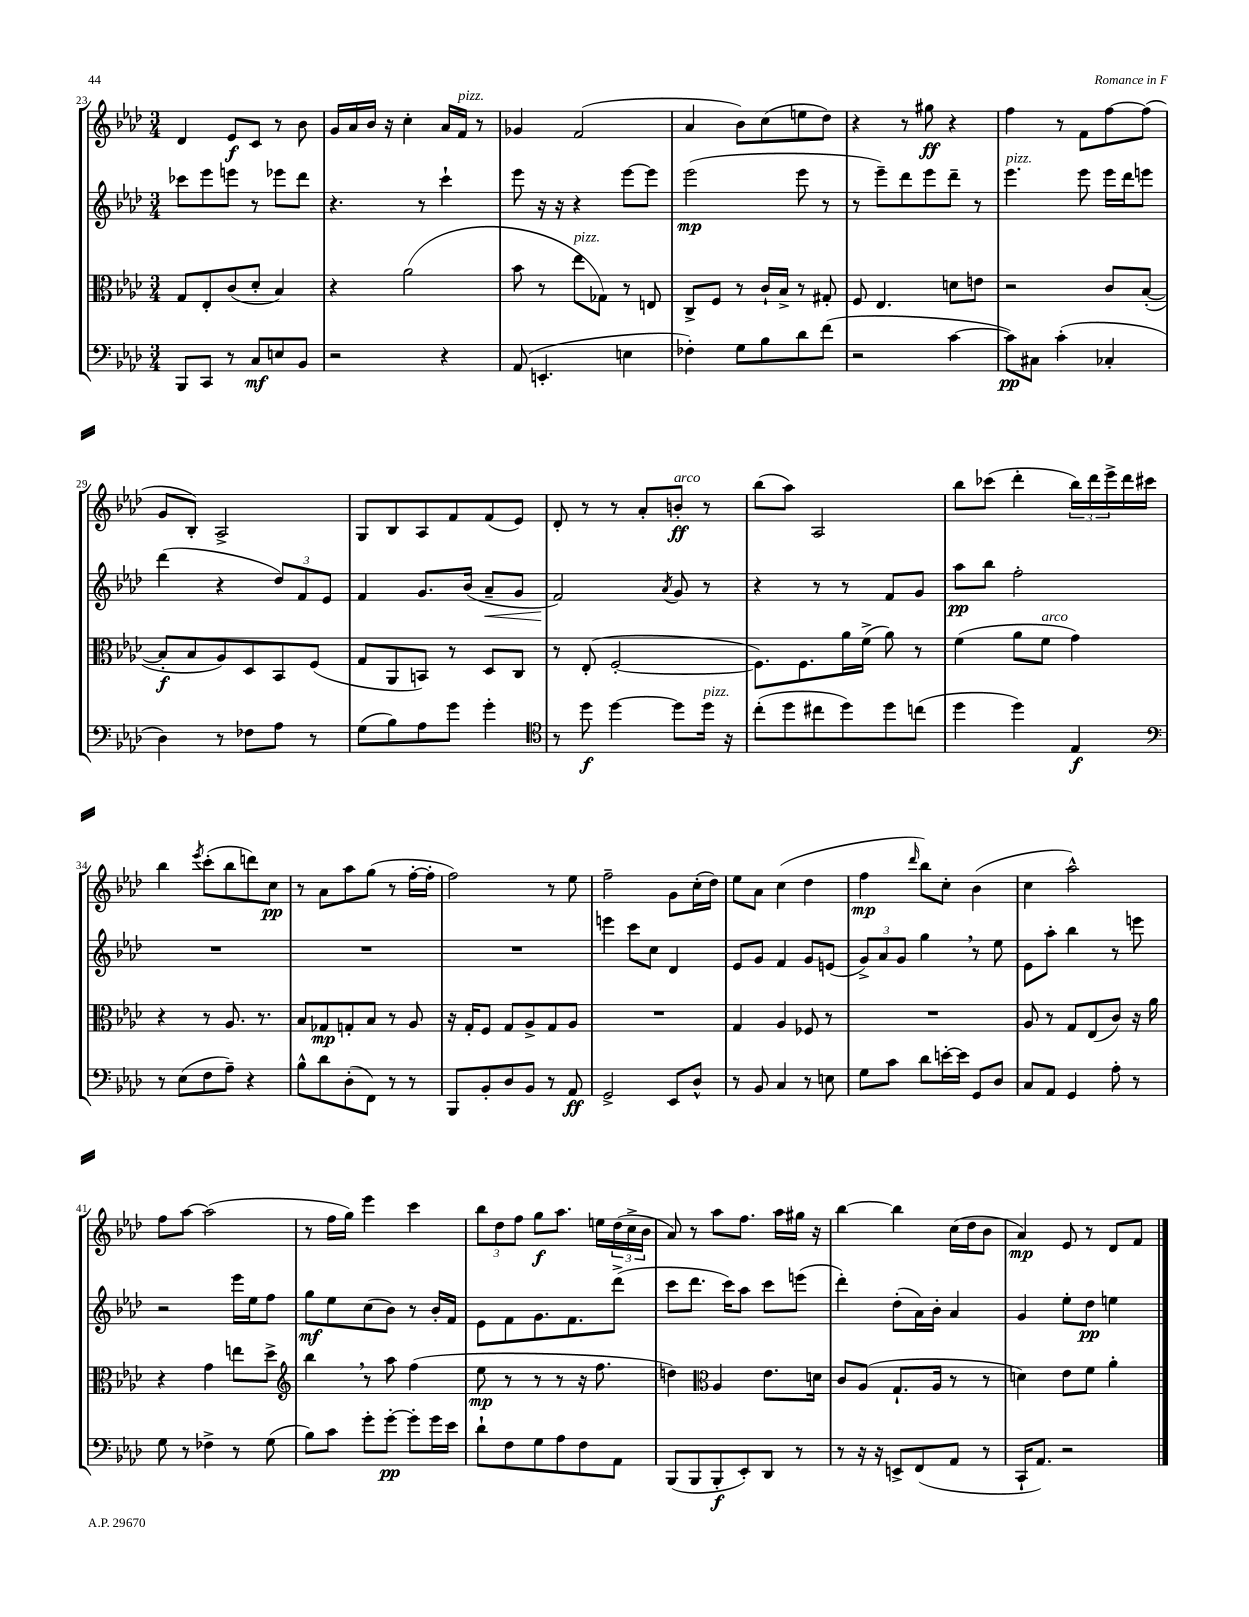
<<
\new StaffGroup <<
\new Staff = "s0" {
    \clef treble \key aes \major \numericTimeSignature \time 3/4
    des'4 ees'8\f c'8 r8 bes'8 |
    g'16 aes'16 bes'16 r16 c''4-. aes'16 f'16^\markup { \italic "pizz." } r8 |
    ges'4 f'2( |
    aes'4 bes'8) c''8( e''8 des''8) |
    r4 r8 gis''8\ff r4 |
    f''4 r8 f'8 f''8~ f''8( |
    g'8 bes8-.) aes2-> |
    g8 bes8 aes8 f'8 f'8( ees'8) |
    des'8-. r8 r8 aes'8-. b'8-.\ff^\markup { \italic "arco" } r8 |
    bes''8( aes''8) aes2 |
    bes''8 ces'''8( des'''4-. \tuplet 3/2 { bes''16) des'''16 ees'''16-> } des'''16 cis'''16 |
    bes''4 \acciaccatura { ees'''8 } c'''8-.( bes''8 d'''8) c''8\pp |
    r8 aes'8 aes''8 g''8( r8 f''16~-. f''16-. |
    f''2) r8 ees''8 |
    f''2-- g'8 c''16-.( des''16) |
    ees''8 aes'8 c''4( des''4 |
    f''4\mp \grace { des'''16 } bes''8) c''8-. bes'4( |
    c''4 aes''2-^) |
    f''8 aes''8~ aes''2( |
    r8 f''16 g''16) ees'''4 c'''4 |
    \tuplet 3/2 { bes''8 des''8 f''8 } g''8\f aes''8. e''16 \tuplet 3/2 { des''16( c''16-> bes'16 } |
    aes'8) r8 aes''8 f''8. aes''16 gis''16 r16 |
    bes''4~ bes''4 c''16( des''16 bes'8 |
    aes'4\mp) ees'8 r8 des'8 f'8 \bar "|." |
}
\new Staff = "s1" {
    \clef treble \key aes \major \numericTimeSignature \time 3/4
    ces'''8 ees'''8 e'''8 r8 ees'''8 des'''8 |
    r4. r8 c'''4-! |
    ees'''8 r16 r16 r4 ees'''8~ ees'''8 |
    ees'''2\mp( ees'''8 r8 |
    r8 ees'''8--) des'''8 ees'''8 des'''8-- r8 |
    ees'''4.^\markup { \italic "pizz." } ees'''8 ees'''16 des'''16 e'''8 |
    des'''4( r4 \tuplet 3/2 { des''8) f'8 ees'8 } |
    f'4 g'8. bes'16( aes'8--\< g'8 |
    f'2\!) \acciaccatura { aes'8 } g'8 r8 |
    r4 r8 r8 f'8 g'8 |
    aes''8\pp bes''8 f''2-. |
    R2. |
    R2. |
    R2. |
    e'''4 c'''8 c''8 des'4 |
    ees'8 g'8 f'4 g'8 e'8( |
    \tuplet 3/2 { g'8->) aes'8 g'8 } g''4 \breathe r8 ees''8 |
    ees'8 aes''8-. bes''4 r8 e'''8 |
    r2 ees'''16 ees''16 f''8 |
    g''8\mf ees''8 c''8( bes'8) r8 bes'16-. f'16 |
    ees'8 f'8 g'8. f'8. des'''8->( |
    c'''8 des'''8. c'''16) aes''8 c'''8 e'''8( |
    des'''4-.) des''8-.( aes'16) bes'16-. aes'4 |
    g'4 ees''8-. des''8\pp e''4 \bar "|." |
}
\new Staff = "s2" {
    \clef alto \key aes \major \numericTimeSignature \time 3/4
    g8 ees8-. c'8( des'8-. bes4) |
    r4 aes'2( |
    bes'8 r8 ees''8^\markup { \italic "pizz." } ges8) r8 e8 |
    c8-> f8 r8 c'16-! bes16-> r8 gis8-. |
    f8 ees4. d'8 e'8 |
    r2 c'8 bes8~-.( |
    bes8-.\f bes8 aes8) des8 bes,8 f8( |
    g8 aes,8 b,8) r8 des8 c8 |
    r8 ees8-.( f2~-. |
    f8.) f8. aes'16 f'16->( aes'8) r8 |
    f'4( aes'8 f'8^\markup { \italic "arco" } g'4) |
    r4 r8 aes8. r8. |
    bes8 ges8\mp g8-. bes8 r8 aes8 |
    r16 g16-. f8 g8 aes8-> g8 aes8 |
    R2. |
    g4 aes4 fes8 r8 |
    R2. |
    aes8 r8 g8 ees8( c'8) r16 aes'16 |
    r4 g'4 e''8 des''8-> |
    \clef treble bes''4 \breathe r8 aes''8 f''4( |
    ees''8\mp r8 r8 r8 r16 f''8. |
    d''4) \clef alto aes4 ees'8. d'16 |
    c'8 aes8( g8.-! aes16 r8 r8 |
    d'4) ees'8 f'8 aes'4-. \bar "|." |
}
\new Staff = "s3" {
    \clef bass \key aes \major \numericTimeSignature \time 3/4
    bes,,8 c,8 r8 c8\mf e8 bes,8 |
    r2 r4 |
    aes,8( e,4.-. e4 |
    fes4-.) g8 bes8 des'8 f'8( |
    r2 c'4~ |
    c'8\pp) cis8 c'4-.( ces4-. |
    des4) r8 fes8 aes8 r8 |
    g8( bes8) aes8 g'8 g'4-. |
    \clef tenor r8 des''8\f des''4~ des''8 des''16^\markup { \italic "pizz." } r16 |
    c''8-.( des''8 cis''8 des''8) des''8 c''8( |
    des''4 des''4) ees4\f |
    \clef bass r8 ees8( f8 aes8--) r4 |
    bes8-^ des'8 des8-.( f,8) r8 r8 |
    bes,,8 bes,8-. des8 bes,8 r8 aes,8\ff |
    g,2-> ees,8 des8-^ |
    r8 bes,8 c4 r8 e8 |
    g8 c'8 des'8 e'16~-. e'16 g,8 des8 |
    c8 aes,8 g,4 aes8-. r8 |
    g8 r8 fes4-> r8 g8( |
    bes8) c'8 g'8-. g'8~-.\pp g'8-. g'16 ees'16 |
    des'8-! f8 g8 aes8 f8 aes,8 |
    bes,,8( bes,,8 bes,,8-.\f ees,8-.) des,8 r8 |
    r8 r16 r16 e,8-> f,8( aes,8 r8 |
    c,16-! aes,8.) r2 \bar "|." |
}
>>
>>
\layout { \context { \Score currentBarNumber = #23 } }
